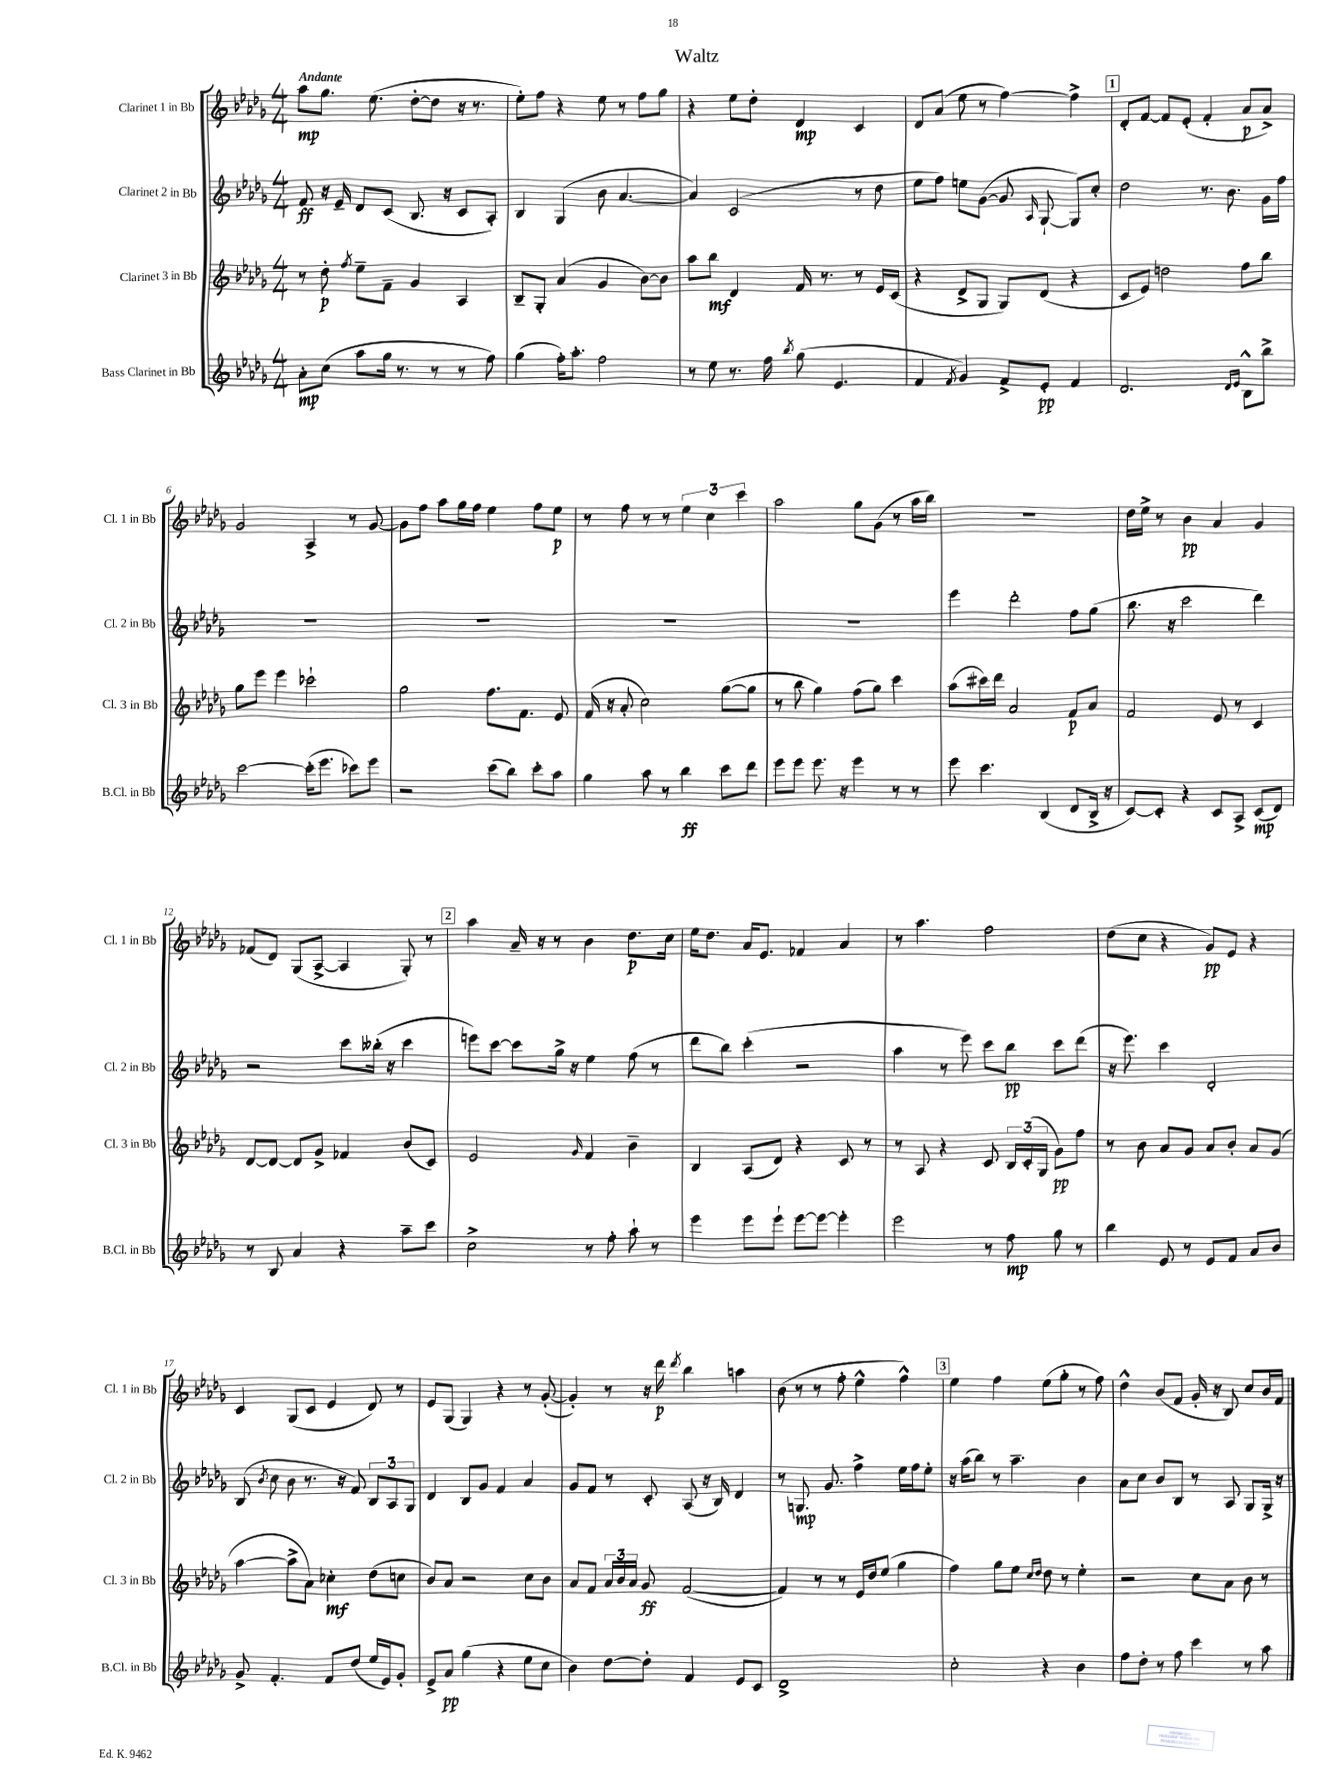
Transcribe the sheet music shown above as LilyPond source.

\header { title = "Waltz" }
<<
\new StaffGroup <<
\new Staff = "s0" \with { instrumentName = "Clarinet 1 in Bb" shortInstrumentName = "Cl. 1 in Bb" } {
    \clef treble \key des \major \numericTimeSignature \time 4/4 \tempo "Andante"
    \autoBeamOff aes''8[\mp ges''8.] ees''8.( des''8[~-. des''8] r16 r8. |
    ees''8[-.) f''8] r4 ees''8 r8 f''8[ ges''8] |
    r4 ees''8[ des''8]-. des'4\mp c'4 |
    des'8[ aes'8]( ees''8 r8 f''4~) f''4-> |
    \mark \markup { \box "1" } des'8[-. f'8]~ f'8[ ees'8]-.( f'4-. aes'8[\p aes'8]->) |
    ges'2 aes4-> r8 ges'8~ |
    ges'8[ f''8] aes''8[ ges''16 f''16] ees''4 f''8[ ees''8]\p |
    r8 f''8 r8 r8 \tuplet 3/2 { ees''4 c''4 c'''4 } |
    aes''2 ges''8[ ges'8]( r8 aes''16[ bes''16]) |
    r1 |
    des''16[ ees''16]-> r8 bes'4\pp aes'4 ges'4 |
    fes'8[( des'8]) ges8[( aes8]~-> aes4 ges8-.) r8 |
    \mark \markup { \box "2" } aes''4 aes'16-- r16 r8 bes'4 des''8.[\p c''16] |
    ees''16[ des''8.] aes'16[ ees'8.] fes'4 aes'4 |
    r8 aes''4. f''2 |
    des''8[( c''8] r4 ges'8[\pp) ees'8] r4 |
    c'4 ges8[( c'8] ees'4 des'8) r8 |
    ees'8[ ges8]( ges4) r4 r8 ges'8~-.( |
    ges'4-.) r8 r16 des'''16\p \acciaccatura { des'''8 } bes''4 a''4 |
    bes'8( r8 r8 f''8-. ees''4-^ f''4-^) |
    \mark \markup { \box "3" } ees''4 f''4 ees''8[( ges''8]-. r8 f''8) |
    des''4-^ bes'8[( f'8] ges'16-. r16 bes8) c''8[ bes'16 f'16] \bar "|." |
}
\new Staff = "s1" \with { instrumentName = "Clarinet 2 in Bb" shortInstrumentName = "Cl. 2 in Bb" } {
    \clef treble \key des \major \numericTimeSignature \time 4/4
    \autoBeamOff f'8\ff r16 ees'16-- des'8[ c'8]( bes8. r16 c'8[ aes8]-.) |
    bes4 ges4( bes'8 aes'4.~ |
    aes'4) c'2( r8 des''8 |
    ees''8[ f''8]) e''8[ ges'8]~( ges'8 \grace { aes16 } ges8~-! ges8[) c''8]-. |
    \mark \markup { \box "1" } des''2 r8. bes'8. ges'16[ f''16] |
    R1 |
    R1 |
    R1 |
    R1 |
    ees'''4 des'''2-. f''8[ ges''8]( |
    bes''8. r16 c'''2 des'''4) |
    r2 c'''8[ beses''16]-.( r16 c'''4 |
    \mark \markup { \box "2" } e'''8[) c'''8]~ c'''8[ ges''16]-> r16 ees''4 f''8( r8 |
    des'''8[ bes''8]) c'''4-.( r2 |
    aes''4 r8 ees'''8) c'''8[ bes''8]\pp c'''8[ des'''8]( |
    r16 ees'''8.) c'''4 des'2-. |
    bes8( \acciaccatura { bes'8 } c''8 bes'8 r8. r16 f'8) \tuplet 3/2 { bes8[ aes8 ges8] } |
    des'4 bes8[ ges'8] f'4 aes'4 |
    ges'8[ f'8] r8 c'8-. aes8( r16 bes16) des'4 |
    r8 g8.\mp ges'8. f''4-> ees''16[ f''16 ees''8]-. |
    \mark \markup { \box "3" } r16 aes''16[( bes''8]) r8 aes''4.-- bes'4 |
    aes'8[ c''8] bes'8[ bes8] r8 aes8 ges8[ ges16]-> r16 \bar "|." |
}
\new Staff = "s2" \with { instrumentName = "Clarinet 3 in Bb" shortInstrumentName = "Cl. 3 in Bb" } {
    \clef treble \key des \major \numericTimeSignature \time 4/4
    \autoBeamOff r8 des''8-.\p \acciaccatura { f''8 } ees''8[-- f'8]-- ges'4 aes4 |
    bes8[-- ges8]-. aes'4( ges'4 bes'8[~) bes'8] |
    aes''8[ bes''8]\mf des'4 f'16 r8. r8 ees'16[ c'16]( |
    r4 des'8[-> ges8] ges8[) des'8]( r4 |
    \mark \markup { \box "1" } c'8[ ees'8]) d''2 f''8[ bes''8] |
    ges''8[ ees'''8] ees'''4 ces'''2-! |
    ges''2 f''8.[ f'8.] ees'8 |
    f'16( r16 aes'8-. c''2) ges''8[~( ges''8] |
    r8 bes''8 ges''4) f''8[( ges''8]) c'''4 |
    aes''8[( cis'''16) des'''16] aes'2 f'8[\p aes'8] |
    f'2 ees'8 r8 c'4 |
    des'8[~ des'8]~ des'8[ ges'8]-> fes'4 bes'8[( c'8]) |
    \mark \markup { \box "2" } ees'2 \grace { ges'16 } f'4 bes'4-- |
    bes4 aes8[( des'8]) r4 c'8 r8 |
    r8 aes8 r4 c'8 \tuplet 3/2 { bes16[ c'16-.( ges16] } ges'8[\pp) f''8] |
    r8 bes'8 aes'8[ ges'8] aes'8[ bes'8]-. aes'8[ ges'8]( |
    aes''4~ aes''8[-> aes'8]) ces''4-.\mf des''8[( c''8] |
    bes'8[) aes'8] r2 c''8[ bes'8] |
    aes'8[ f'8] \tuplet 3/2 { aes'16[ bes'16 aes'16] } ges'8\ff f'2~( |
    f'4) r8 r8 ees'16[ des''16 ees''8]( ges''4 |
    \mark \markup { \box "3" } f''4) ges''8[ ees''8] \grace { c''16[ des''16] } des''8 r8 ees''4-. |
    r2 c''8[ aes'8] bes'8 r8 \bar "|." |
}
\new Staff = "s3" \with { instrumentName = "Bass Clarinet in Bb" shortInstrumentName = "B.Cl. in Bb" } {
    \clef treble \key des \major \numericTimeSignature \time 4/4
    \autoBeamOff aes'8[-.\mp c''8]( aes''8[ ges''16] r8. r8 r8 f''8) |
    ges''4( f''16[-.) aes''8.]-. f''2 |
    r8 ees''8 r8. f''16 \acciaccatura { bes''8 } ges''8( ees'4. |
    f'4 \acciaccatura { f'8 } ges'4) f'8[-> ees'8]-.\pp f'4 |
    \mark \markup { \box "1" } des'2. \grace { des'16[ ees'16] } bes8[-^ bes''8]-> |
    c'''2~ c'''16[-.( ees'''8.] ces'''8[) ees'''8] |
    r2 c'''8[( bes''8]) c'''8[-. aes''8] |
    ges''4 aes''8 r8 bes''4\ff c'''8[ des'''8] |
    ees'''8[ ees'''8] ees'''8. r16 ees'''4 r8 r8 |
    ees'''8 c'''4. bes4( des'8[ bes16]-> r16 |
    c'8[~) c'8]-. r4 c'8[ aes8]-> c'8[\mp( des'8]) |
    r8 bes8 aes'4 r4 aes''8[-- c'''8] |
    \mark \markup { \box "2" } c''2-> r8 f''8-. aes''8-! r8 |
    ees'''4 ees'''8[ ees'''8]-! ees'''8[~ ees'''8]~ ees'''4-. |
    ees'''2 r8 f''8\mp ges''8 r8 |
    bes''4 ees'8 r8 ees'8[ f'8] aes'8[ bes'8] |
    ges'8-> f'4.-. f'8[ des''8]( ees''16[ ees'16) ges'8]-. |
    ees'8[-> aes'8]\pp ges''4( r4 ees''8[ c''8] |
    bes'4) des''8[~ des''8]-. f'4 ees'8[ c'8] |
    des'1-> |
    \mark \markup { \box "3" } c''2-. r4 bes'4 |
    f''8[ des''8]-. r8 f''8 c'''4 r8 aes''8 \bar "|." |
}
>>
>>
